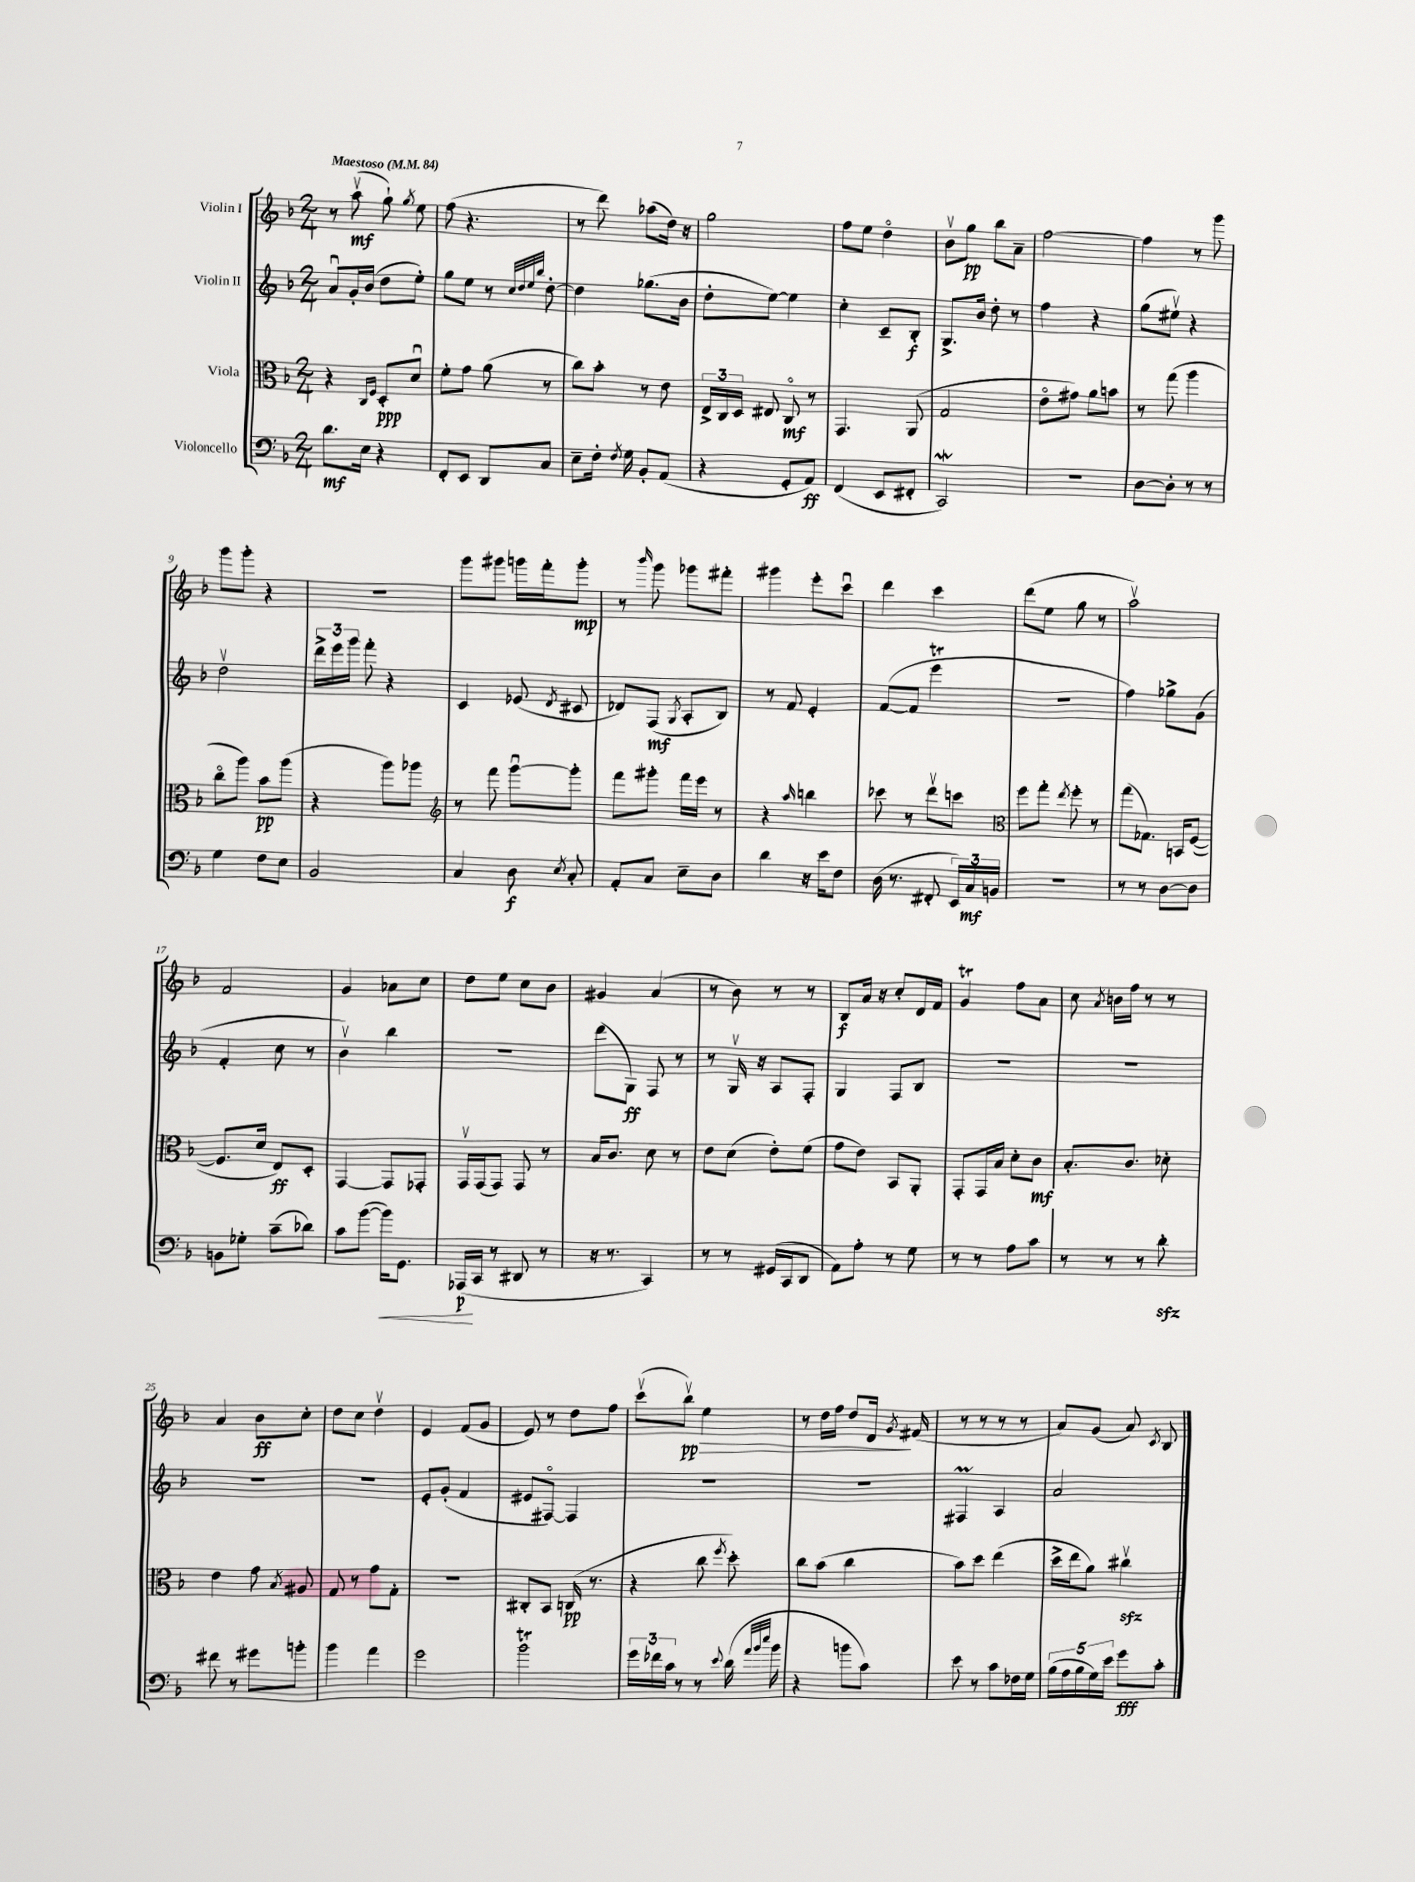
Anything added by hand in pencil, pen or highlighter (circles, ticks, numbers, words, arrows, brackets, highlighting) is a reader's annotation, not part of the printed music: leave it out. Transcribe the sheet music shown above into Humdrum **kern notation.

**kern	**dynam	**kern	**dynam	**kern	**dynam	**kern	**dynam
*part4	*part4	*part3	*part3	*part2	*part2	*part1	*part1
*staff4	*staff4	*staff3	*staff3	*staff2	*staff2	*staff1	*staff1
*I"Violoncello	*	*I"Viola	*	*I"Violin II	*	*I"Violin I	*
*clefF4	*	*clefC3	*	*clefG2	*	*clefG2	*
*k[b-]	*	*k[b-]	*	*k[b-]	*	*k[b-]	*
*M2/4	*	*M2/4	*	*M2/4	*	*M2/4	*
*MM84	*	*MM84	*	*MM84	*	*MM84	*
=1	=1	=1	=1	=1	=1	=1	=1
!	!	!	!	!	!	!LO:TX:a:B:t=Maestoso	!
8.d\L	mf	4r	.	8au/L	.	8r	.
.	.	.	.	16g'/L	.	(8aav\	mf
16E\Jk	.	.	.	(16b-/JJ	.	.	.
.	.	16qqC/LL	.	.	.	.	.
.	.	16qqF/JJ	.	.	.	.	.
4r	.	8D'/L	ppp	8dd\L	.	8gg`\)	.
.	.	.	.	.	.	8qgg/	.
.	.	8du/J	.	8ee'\J)	.	8ee\	.
=2	=2	=2	=2	=2	=2	=2	=2
8FF'/L	.	8f'\L	.	8gg\L	.	(8ff\	.
8EE/J	.	8g\J	.	8ee\J	.	4.r	.
8DD/L	.	(8a\	.	8r	.	.	.
.	.	.	.	32qqcc/LLL	.	.	.
.	.	.	.	32qqdd/	.	.	.
.	.	.	.	32qqee/	.	.	.
.	.	.	.	32qqbb-/JJJ	.	.	.
8C/J	.	8r	.	[8dd'\	.	.	.
=3	=3	=3	=3	=3	=3	=3	=3
8E~\L	.	8cc\L)	.	4dd\]	.	8r	.
16F'\Jk	.	8b-'\J	.	.	.	8ddd\)	.
8qF/	.	.	.	.	.	.	.
16G\	.	.	.	.	.	.	.
8BB-'/L	.	8r	.	(8.gg-X\L	.	(8aa-X\L	.
(8AA/J	.	8e\	.	.	.	16dd\Jk)	.
.	.	.	.	16b-\Jk	.	16r	.
=4	=4	=4	=4	=4	=4	=4	=4
4r	.	24E^/LL	.	8dd'\L	.	2gg\	.
.	.	24C/	.	.	.	.	.
.	.	24D/JJ	.	.	.	.	.
.	.	8E#X/	.	[8ee\J)	.	.	.
8GG'/L	.	8C/	mf	4ee\]	.	.	.
8AA/J)	ff	8r	.	.	.	.	.
=5	=5	=5	=5	=5	=5	=5	=5
(4FF/	.	4.GG/	.	4cc'\	.	8ff\L	.
.	.	.	.	.	.	8ee\J	.
8EE/L	.	.	.	8c~/L	.	4dd\	.
8FF#X'/J	.	(8AA/	.	8B-'/J	f	.	.
=6	=6	=6	=6	=6	=6	=6	=6
2CCW/)	.	2G/	.	8.G^/L	.	8b-v\L	.
.	.	.	.	.	.	8gg\J	pp
.	.	.	.	16b-/Jk	.	.	.
.	.	.	.	8dd'\	.	8bb-\L	.
.	.	.	.	8r	.	8a~\J	.
=7	=7	=7	=7	=7	=7	=7	=7
2r	.	8e\L	.	4ff\	.	[2ff\	.
.	.	8g#X\J)	.	.	.	.	.
.	.	8a\L	.	4r	.	.	.
.	.	8bn\J	.	.	.	.	.
=8	=8	=8	=8	=8	=8	=8	=8
[8D\L	.	8r	.	(8gg\L	.	4ff\]	.
8D'\J]	.	(8gg\	.	8ee#Xv\J)	.	.	.
8r	.	4aa\	.	4r	.	8r	.
8r	.	.	.	.	.	8ggg\	.
!!LO:LB:g=z
=9	=9	=9	=9	=9	=9	=9	=9
4G\	.	8cc\L	.	2ddv\	.	8ggg\L	.
.	.	8aa\J)	.	.	.	8ggg'\J	.
8F\L	.	8b-\L	pp	.	.	4r	.
8E\J	.	(8aa\J	.	.	.	.	.
=10	=10	=10	=10	=10	=10	=10	=10
2BB-/	.	4r	.	24ddd^\LL	.	2r	.
.	.	.	.	24eee\	.	.	.
.	.	.	.	24ggg\JJ	.	.	.
.	.	.	.	8fff'\	.	.	.
.	.	8aa\L)	.	4r	.	.	.
.	.	8aa-X\J	.	.	.	.	.
=11	=11	=11	=11	=11	=11	=11	=11
*	*	*clefG2	*	*	*	*	*
4C/	.	8r	.	4c/	.	8ggg\L	.
.	.	8fff\	.	.	.	8ggg#X\J	.
8D\	f	[8gggu\L	.	(8e-X/	.	16gggn\LL	.
.	.	.	.	.	.	16fff'\J	.
8qE/	.	.	.	8qd/	.	.	.
8C'/	.	8ggg'\J]	.	8c#X/	.	8ggg'\J	mp
=12	=12	=12	=12	=12	=12	=12	=12
8AA'/L	.	8fff\L	.	8d-X/L)	.	8r	.
.	.	.	.	.	.	16qqbbb-/	.
8C/J	.	8ggg#X'\J	.	(8F/J	mf	8ggg\	.
.	.	.	.	8qG/	.	.	.
8E~\L	.	16fff\LL	.	8A'/L	.	8ggg-X\L	.
.	.	16eee\JJ	.	.	.	.	.
8D\J	.	8r	.	8B-/J)	.	8fff#X'\J	.
=13	=13	=13	=13	=13	=13	=13	=13
4d\	.	4r	.	8r	.	4ggg#X\	.
.	.	.	.	8f/	.	.	.
.	.	16qqaa/	.	.	.	.	.
16r	.	4bbn\	.	4e'/	.	8eee'\L	.
16e\KL	.	.	.	.	.	.	.
8F\J	.	.	.	.	.	8cccu\J	.
=14	=14	=14	=14	=14	=14	=14	=14
(16D\	.	8ccc-X\	.	([8f/L	.	4ddd\	.
8.r	.	.	.	.	.	.	.
.	.	8r	.	8f/J]	.	.	.
8FF#X'/	.	8dddv\L	.	4eeet\	.	4ccc\	.
24EE/LL)	.	8cccn\J	.	.	.	.	.
24C/	mf	.	.	.	.	.	.
24BBn/JJ	.	.	.	.	.	.	.
=15	=15	=15	=15	=15	=15	=15	=15
*	*	*clefC3	*	*	*	*	*
2r	.	8ff\L	.	2r	.	(8ddd\L	.
.	.	8gg'\J	.	.	.	8ee\J	.
.	.	8qee/	.	.	.	.	.
.	.	8ff'\	.	.	.	8gg\	.
.	.	8r	.	.	.	8r	.
=16	=16	=16	=16	=16	=16	=16	=16
8r	.	(8gg\L	.	4ff\)	.	2aav\)	.
8r	.	8.G-X\J)	.	.	.	.	.
[8D\L	.	.	.	8gg-X^\L	.	.	.
.	.	16BBn/KL	.	.	.	.	.
8D\J]	.	([8F/J	.	(8g\J	.	.	.
!!LO:LB:g=z
=17	=17	=17	=17	=17	=17	=17	=17
8BBn\L	.	8.F/L]	.	4f'/	.	2f/	.
8G-X'\J	.	.	.	.	.	.	.
.	.	16d/Jk	.	.	.	.	.
(8c~\L	.	8E/L)	ff	8cc\	.	.	.
8d-X\J)	.	8D'/J	.	8r	.	.	.
=18	=18	=18	=18	=18	=18	=18	=18
8c\L	.	[4GG/	.	4b-v\)	.	4g/	.
([8b-\J	.	.	.	.	.	.	.
!	!LO:HP:b	!	!	!	!	!	!
16b-\KL])	<	8GG/L]	.	4bb-\	.	8a-X\L	.
8.GG\J	.	.	.	.	.	.	.
.	.	8GG-X'/J	.	.	.	8cc\J	.
=19	=19	=19	=19	=19	=19	=19	=19
(16AAA-X/LL	p	16GGv/LL	.	2r	.	8dd\L	.
16CC/JJ	[	(16GG/J	.	.	.	.	.
8r	.	8GG/J)	.	.	.	8ee\J	.
8DD#X/	.	8GG/	.	.	.	8cc\L	.
8r	.	8r	.	.	.	8b-\J	.
=20	=20	=20	=20	=20	=20	=20	=20
16r	.	16B-/KL	.	(8ddd\L	.	4g#X/	.
8.r	.	8.c/J	.	.	.	.	.
.	.	.	.	8G\J)	ff	.	.
4CC/)	.	8d\	.	8F/	.	(4a/	.
.	.	8r	.	8r	.	.	.
=21	=21	=21	=21	=21	=21	=21	=21
8r	.	8e\L	.	8r	.	8r	.
8r	.	(8d\J	.	16Gv/	.	8b-\)	.
.	.	.	.	16r	.	.	.
(16GG#X/LL	.	8e'\L)	.	8A/L	.	8r	.
16CC/J	.	.	.	.	.	.	.
8DD/J	.	(8f\J	.	8F'/J	.	8r	.
=22	=22	=22	=22	=22	=22	=22	=22
8AA\L)	.	8g\L	.	4G/	.	8B-/L	f
8A'\J	.	8e\J)	.	.	.	16a/Jk	.
.	.	.	.	.	.	16r	.
8r	.	8BB-/L	.	8F/L	.	8cc'/L	.
8G\	.	8AA'/J	.	8B-/J	.	16d/L	.
.	.	.	.	.	.	16f/JJ	.
=23	=23	=23	=23	=23	=23	=23	=23
8r	.	8GG'/L	.	2r	.	4gT/	.
8r	.	16GG/L	.	.	.	.	.
.	.	16B-/JJ	.	.	.	.	.
8A\L	.	8d'\L	.	.	.	8ff\L	.
8c\J	.	8c\J	mf	.	.	8a\J	.
=24	=24	=24	=24	=24	=24	=24	=24
8r	.	8.B-'/L	.	2r	.	8cc\	.
.	.	.	.	.	.	8qa/	.
8r	.	.	.	.	.	16bn\LL	.
.	.	8.c/J	.	.	.	16ff\JJ	.
8r	.	.	.	.	.	8r	.
8dzz'\	.	8d-X'\	.	.	.	8r	.
!!LO:LB:g=z
=25	=25	=25	=25	=25	=25	=25	=25
8f#X\	.	4e\	.	2r	.	4a/	.
8r	.	.	.	.	.	.	.
8g#X\L	.	8g\	.	.	.	8b-\L	ff
.	.	8qB-/	.	.	.	.	.
8bn'\J	.	8A#X/	.	.	.	8cc'\J	.
=26	=26	=26	=26	=26	=26	=26	=26
4b-\	.	8G/	.	2r	.	8dd\L	.
.	.	8r	.	.	.	8cc\J	.
4a\	.	8g\L	.	.	.	4ddv\	.
.	.	8G'\J	.	.	.	.	.
=27	=27	=27	=27	=27	=27	=27	=27
2g\	.	2r	.	8e'/L	.	4e/	.
.	.	.	.	(8g'/J	.	.	.
.	.	.	.	4f/	.	(8f/L	.
.	.	.	.	.	.	8g/J	.
=28	=28	=28	=28	=28	=28	=28	=28
2b-T\	.	8C#X'/L	.	8e#X/L	.	8e/)	.
.	.	8BB-/J	.	[8F#X/J)	.	8r	.
.	.	(16Cn/	pp	4F#/]	.	8dd\L	.
.	.	8.r	.	.	.	.	.
.	.	.	.	.	.	8ff\J	.
=29	=29	=29	=29	=29	=29	=29	=29
24g\LL	.	4r	.	2r	.	(8cccv\L	.
24f-X\	.	.	.	.	.	.	.
24c\JJ	.	.	.	.	.	.	.
!	!	!	!	!	!	!	!LO:HP:b
8r	.	.	.	.	.	8bb-v\J)	> pp
8r	.	8cc\	.	.	.	4ee\	.
8qqe/	.	8qff/	.	.	.	.	.
(16d\	.	8dd'\)	.	.	.	.	.
32qqa/LLL	.	.	.	.	.	.	.
32qqb-/	.	.	.	.	.	.	.
32qqee/JJJ	.	.	.	.	.	.	.
16b-\	.	.	.	.	.	.	.
=30	=30	=30	=30	=30	=30	=30	=30
4r	.	8cc\L	.	2r	.	8r	.
.	.	(8b-\J	.	.	.	16dd\LL	.
.	.	.	.	.	.	16ff\JJ	.
8bn\L	.	4cc\	.	.	.	8dd/L	.
8c\J)	.	.	.	.	.	16d/Jk	.
.	.	.	.	.	.	8qg/	.
.	.	.	.	.	.	(16f#X/	]
=31	=31	=31	=31	=31	=31	=31	=31
8e\	.	8b-\L)	.	4F#Xm/	.	8r	.
8r	.	8dd\J	.	.	.	8r	.
8c\L	.	(4ee\	.	4A/	.	8r	.
16F-X\L	.	.	.	.	.	8r	.
16G\JJ	.	.	.	.	.	.	.
=32	=32	=32	=32	=32	=32	=32	=32
(20B-\LL	.	16dd^\LL	.	2a/	.	8a/L)	.
20A\	.	.	.	.	.	.	.
.	.	16ee\J	.	.	.	.	.
20B-\	.	.	.	.	.	.	.
.	.	8a\J)	.	.	.	(8g/J	.
20G\)	.	.	.	.	.	.	.
20e\JJ	.	.	.	.	.	.	.
8g\L	fff	4cc#Xzzv\	.	.	.	8a/)	.
.	.	.	.	.	.	8qc/	.
8c'\J	.	.	.	.	.	8B-/	.
==	==	==	==	==	==	==	==
*-	*-	*-	*-	*-	*-	*-	*-
